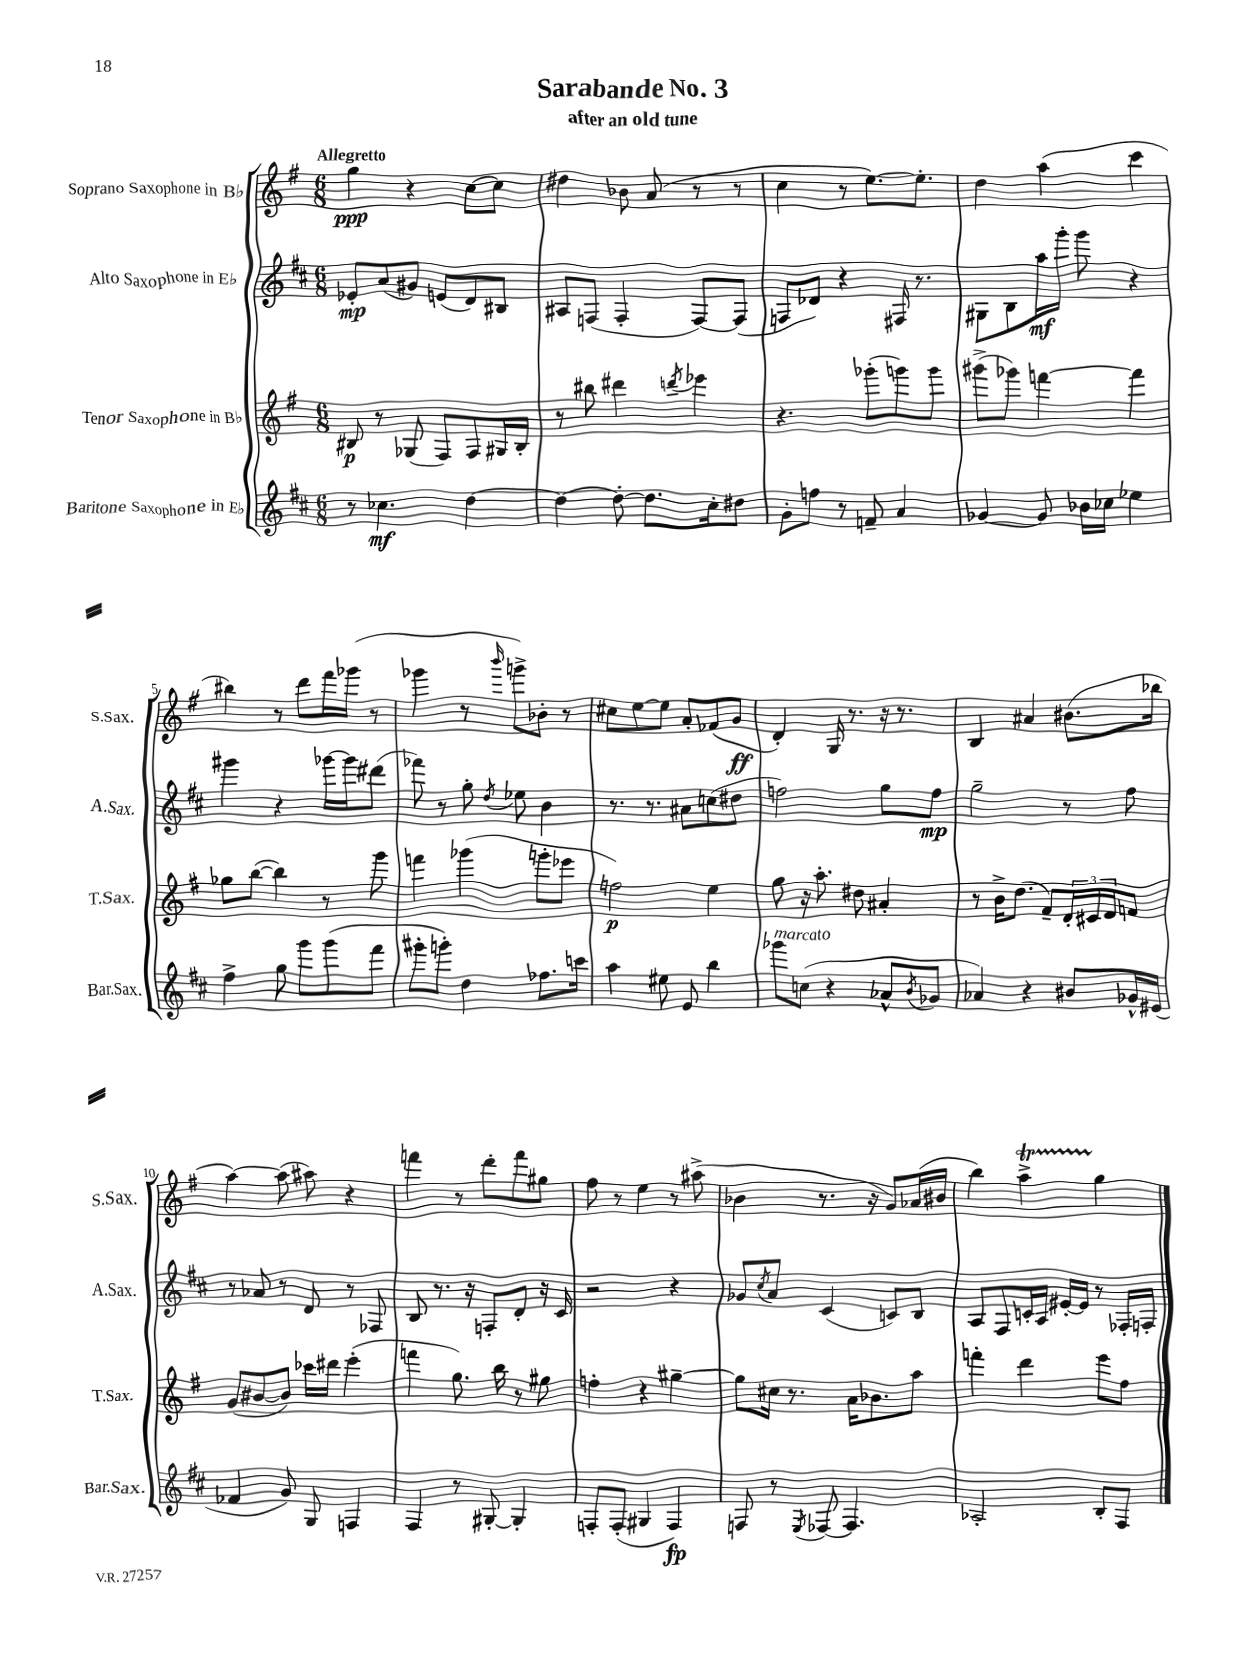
\header { title = "Sarabande No. 3" subtitle = "after an old tune" }
<<
\new StaffGroup <<
\new Staff = "s0" \with { instrumentName = "Soprano Saxophone in Bb" shortInstrumentName = "S.Sax." } {
    \clef treble \key g \major \numericTimeSignature \time 6/8 \tempo "Allegretto"
    g''4\ppp r4 c''8~ c''8 |
    dis''4 bes'8 a'8( r8 r8 |
    c''4 r8 e''8.~) e''8.-. |
    d''4 a''4( c'''4 |
    bis''4) r8 d'''8 fis'''16 ges'''16( r8 |
    ges'''4 r8 \grace { b'''16 } g'''8->) bes'8-. r8 |
    cis''8 e''8~ e''8 a'8-. fes'8( g'8\ff |
    d'4-.) g16 r8. r16 r8. |
    b4 ais'4 bis'8.( bes''16 |
    a''4~) a''8( ais''8) r4 |
    f'''4 r8 d'''8-. f'''8 gis''8 |
    fis''8 r8 e''4 r8 ais''8->( |
    bes'4 r8. r16 g'8) aes'16( bis'16 |
    b''4) a''4->\startTrillSpan g''4\stopTrillSpan \bar "|." |
}
\new Staff = "s1" \with { instrumentName = "Alto Saxophone in Eb" shortInstrumentName = "A.Sax." } {
    \clef treble \key d \major \numericTimeSignature \time 6/8
    ees'8-.\mp a'8( gis'8) e'8( d'8) bis8 |
    ais8 f8( f4-. f8~) f8( |
    f8 des'8) r4 fis16 r8. |
    gis8 b8 a''16\mf g'''16-. g'''8 r4 |
    gis'''4 r4 ges'''16~ ges'''16 dis'''8( |
    fes'''8) r8 g''8-. \acciaccatura { d''8 } ees''8 b'4 |
    r8. r8. ais'8 c''8( dis''8 |
    f''2) g''8 f''8\mp |
    g''2-- r8 fis''8 |
    r8 aes'8 r8 d'8 r8 fes8 |
    b8 r8. r16 f8-. d'8-. r16 cis'16 |
    r2 r4 |
    ges'8 \acciaccatura { cis''8 } a'8 cis'4( c'8) b8 |
    a8 fis8 c'16-. a16 eis'16~-. eis'16 r8 fes16-. f16-. \bar "|." |
}
\new Staff = "s2" \with { instrumentName = "Tenor Saxophone in Bb" shortInstrumentName = "T.Sax." } {
    \clef treble \key g \major \numericTimeSignature \time 6/8
    bis8\p r8 ges8( fis8) fis8 gis16 bis16-. |
    r8 bis''8 dis'''4 \acciaccatura { d'''8 } ees'''4 |
    r4. ges'''8-.( g'''8) g'''8 |
    gis'''8->( ges'''8) f'''4~ f'''4 |
    ges''8 b''8~( b''4) r8 g'''8 |
    f'''4 ges'''4( g'''8-. ees'''8 |
    f''2\p) e''4 |
    g''8 r16 a''8.-. dis''8 ais'4-. |
    r8 b'16-> d''8.( fis'8--) \tuplet 3/2 { d'16-. cis'16 d'16 } f'8 |
    g'8( bis'8~ bis'8) ces'''16 dis'''16 e'''4-.( |
    f'''4 g''8.) b''16 r8 gis''8 |
    f''4-. r4 gis''4~-- |
    gis''8 cis''16 r8. a'16 bes'8. a''8 |
    f'''4-. d'''4 e'''8 fis''8 \bar "|." |
}
\new Staff = "s3" \with { instrumentName = "Baritone Saxophone in Eb" shortInstrumentName = "Bar.Sax." } {
    \clef treble \key d \major \numericTimeSignature \time 6/8
    r8 ces''4.\mf d''4~ |
    d''4~ d''8~-. d''8. cis''16-. dis''8 |
    g'8-. f''8 r8 f'8-- a'4 |
    ges'4~ ges'8 bes'16 ces''16 ees''4 |
    fis''4-> g''8 g'''8 g'''8( fis'''8 |
    gis'''8-. g'''8-.) d''4 fes''8. c'''16 |
    a''4 eis''8 e'8 b''4 |
    ges'''8^\markup { \italic "marcato" } c''8( r4 aes'8-^ \acciaccatura { b'8 } ges'8 |
    aes'4) r4 bis'8 ges'16-^ eis'16( |
    fes'4 g'8) g8 f4 |
    fis4 r8 gis8~-. gis4-. |
    f8-. f8-.( gis4 f4\fp) |
    f8 r8 \acciaccatura { e8 } fes8~ fes4. |
    aes2-. b8-. fis8 \bar "|." |
}
>>
>>
